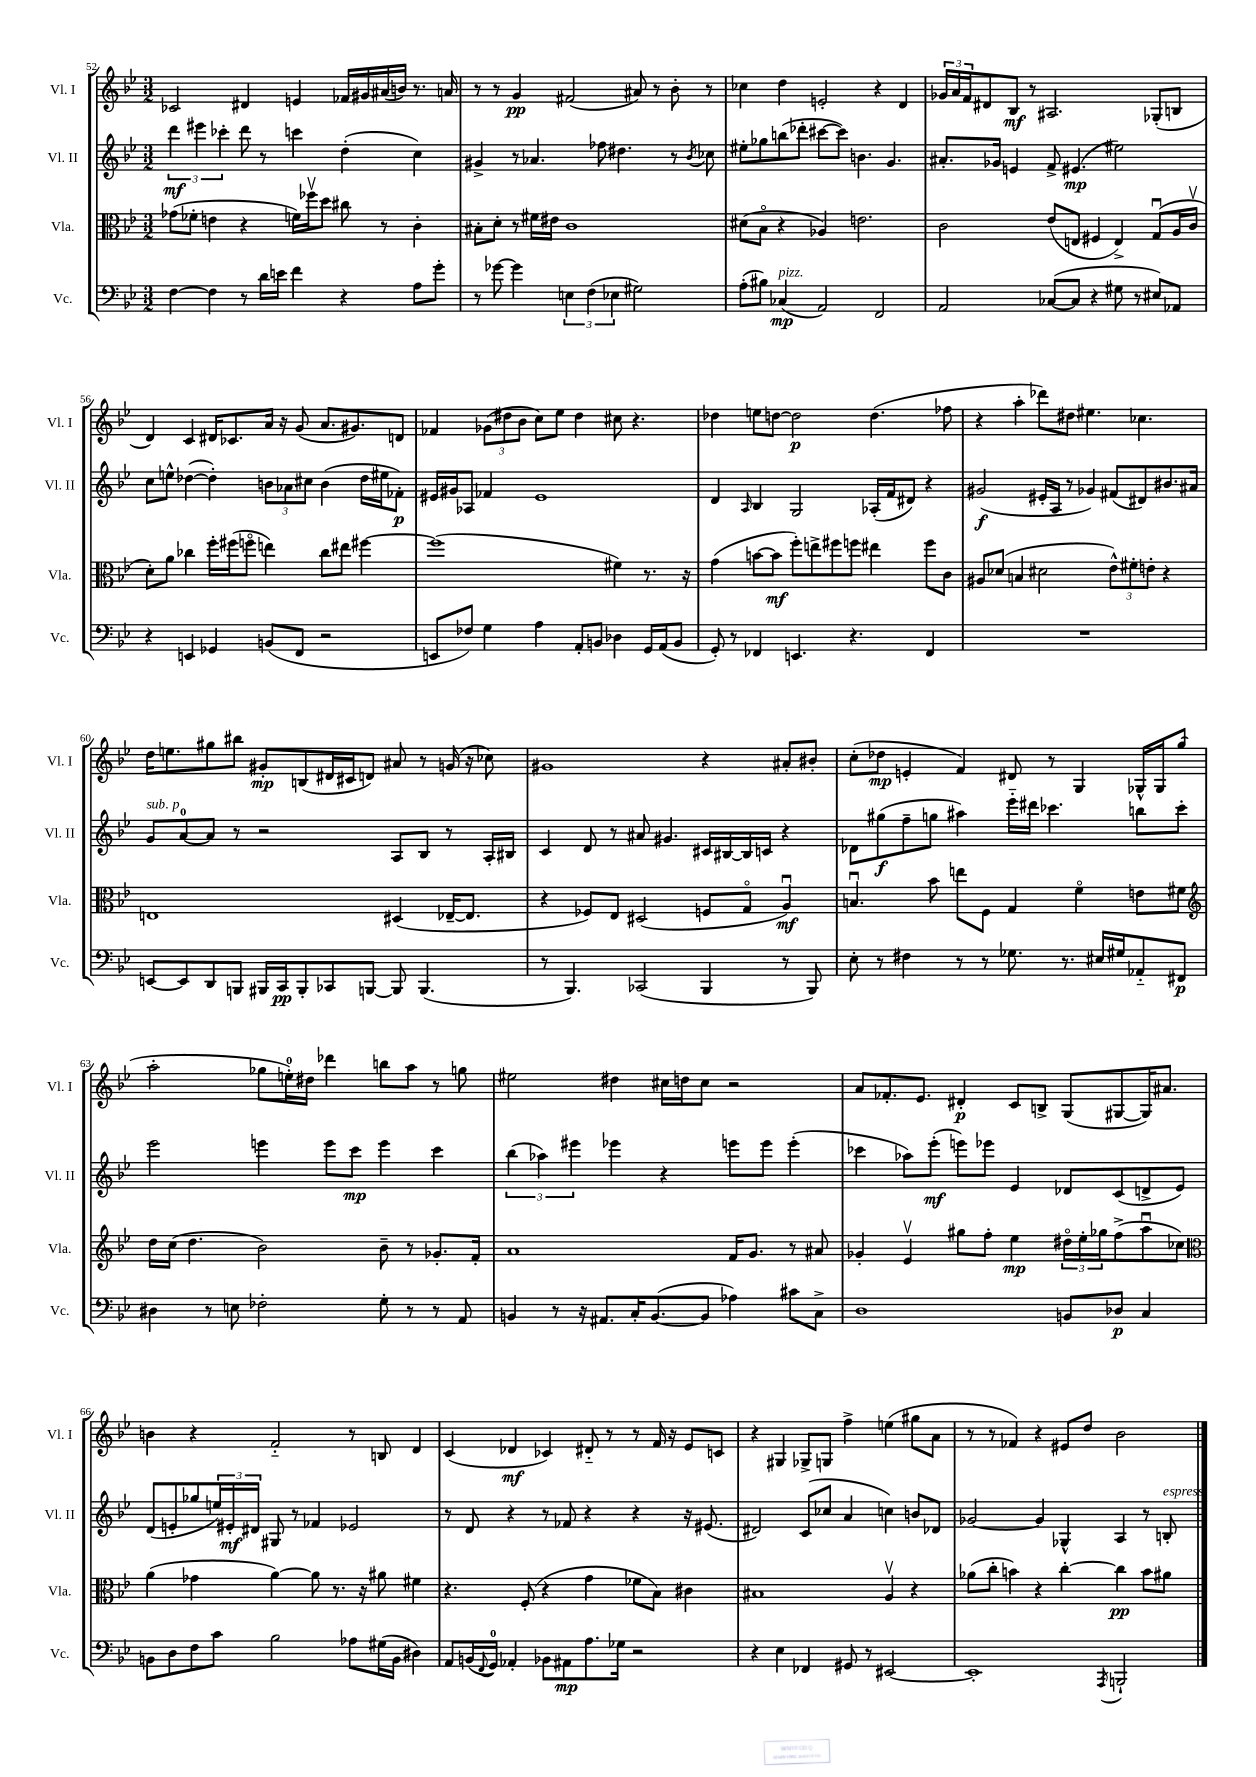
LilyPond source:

<<
\new StaffGroup <<
\new Staff = "s0" \with { instrumentName = "Vl. I" shortInstrumentName = "Vl. I" } {
    \clef treble \key bes \major \numericTimeSignature \time 3/2
    ces'2 dis'4 e'4 fes'16 gis'16 ais'16( b'16) r8. a'16 |
    r8 r8 g'4\pp fis'2( ais'8) r8 bes'8-. r8 |
    ces''4 d''4 e'2-. r4 d'4 |
    \tuplet 3/2 { ges'16 a'16 f'16 } dis'8 bes8\mf r8 ais2. ges8-.( b8 |
    d'4) c'4 dis'16 ces'8. a'16 r16 g'8( a'8. gis'8.) d'8 |
    fes'4 \tuplet 3/2 { ges'8( dis''8 bes'8 } c''8) ees''8 dis''4 cis''8 r4. |
    des''4 e''8 d''8~ d''2\p d''4.( fes''8 |
    r4 a''4-. des'''8) dis''8 eis''4. ces''4. |
    d''16 e''8. gis''8 bis''8 gis'8-.\mp b8( dis'16 cis'16 d'8) ais'8 r8 g'16( r16 ces''8) |
    gis'1 r4 ais'8-. bis'8-. |
    c''8-.( des''8\mp e'4-. f'4) dis'8 r8 g4 ges16-^ ges16 g''8( |
    a''2-. ges''8 e''16-0-.) dis''16 des'''4 b''8 a''8 r8 g''8 |
    eis''2 dis''4 cis''16 d''16 cis''8 r2 |
    a'8 fes'8.-. ees'8. dis'4-.\p c'8 b8-> g8( gis8~ gis16) ais'8. |
    b'4 r4 f'2-_ r8 b8 d'4 |
    c'4( des'4\mf ces'4) dis'8-_ r8 r8 f'16 r16 ees'8 c'8 |
    r4 gis4 ges8-> g8 f''4-> e''4( gis''8 a'8 |
    r8 r8 fes'4) r4 eis'8 d''8 bes'2 \bar "|." |
}
\new Staff = "s1" \with { instrumentName = "Vl. II" shortInstrumentName = "Vl. II" } {
    \clef treble \key bes \major \numericTimeSignature \time 3/2
    \tuplet 3/2 { d'''4\mf eis'''4 ces'''4-. } d'''8 r8 c'''4 d''4-.( c''4) |
    gis'4-> r8 aes'4. fes''8 dis''4. r8 \acciaccatura { bes'8 } ces''8 |
    eis''8-. ges''8 b''8( des'''8-. cis'''8~ cis'''8) b'4. g'4. |
    ais'8.-. ges'16 e'4 f'8-> eis'4.\mp( eis''2) |
    c''8 e''8-^ des''4~( des''4-.) \tuplet 3/2 { b'8 aes'8 cis''8 } b'4( des''16 eis''16 fes'8-.\p) |
    eis'16 gis'16 aes8 fes'4 eis'1 |
    d'4 \grace { a16 } bes4 g2 aes16-.( f'16 dis'8) r4 |
    gis'2\f( eis'16-. a16 r8 ges'4) fis'8( dis'8) bis'8. ais'16 |
    g'8^\markup { \italic "sub. p" } a'8-0~ a'8 r8 r2 a8 bes8 r8 a16-. bis16 |
    c'4 d'8 r8 ais'8 gis'4. cis'16 bis16~ bis16 c'16 r4 |
    des'8 gis''8\f( f''8-- g''8 ais''4) ees'''16-_ dis'''16 ces'''4. b''8 ces'''8-. |
    ees'''2 e'''4 e'''8 c'''8\mp e'''4 c'''4 |
    \tuplet 3/2 { bes''4( aes''4) eis'''4 } ees'''4 r4 e'''8 e'''8 e'''4-.( |
    ces'''4 aes''8) ees'''8-.\mf( e'''8) ees'''8 ees'4 des'8 c'8( d'8-> ees'8) |
    d'8( e'8-. ges''8 \tuplet 3/2 { e''16) eis'16-.\mf dis'16 } gis8 r8 fes'4 ees'2 |
    r8 d'8 r4 r8 fes'8 r4 r4 r16 eis'8.( |
    dis'2) c'8( ces''8 a'4 c''4) b'8 des'8 |
    ges'2~ ges'4 ges4-^ a4 r8 b8-.^\markup { \italic "espress." } \bar "|." |
}
\new Staff = "s2" \with { instrumentName = "Vla." shortInstrumentName = "Vla." } {
    \clef alto \key bes \major \numericTimeSignature \time 3/2
    ges'8( fes'8-. e'4 r4 f'16) fes''16\upbow d''8 cis''8 r8 c'4-. |
    bis8-. d'8-. r8 fis'16 eis'16 c'1 |
    dis'8( bes8\flageolet r4 aes4) e'2. |
    c'2 ees'8( e8 fis4 e4->) g8\downbow( a16 c'16\upbow |
    d'8-.) a'8 ces''4 f''16-. fis''16( f''8\flageolet e''4) ces''8 eis''8 fis''4~ |
    fis''1( fis'4) r8. r16 |
    g'4( b'8~ b'8\mf f''8-.) e''8-> fis''8 f''8 eis''4 f''8 c'8 |
    ais8 des'8( b4 dis'2 \tuplet 3/2 { ees'8-^) fis'8-. e'8-. } r4 |
    e1 dis4( ees16~-- ees8. |
    r4 fes8) ees8 dis2( f8 g8\flageolet a4\downbow\mf) |
    b4.\downbow bes'8 e''8 f8 g4 f'4\flageolet e'8 fis'8 |
    \clef treble d''16 c''16( d''4. bes'2) bes'8-- r8 ges'8.-. f'16-. |
    a'1 f'16 g'8. r8 ais'8 |
    ges'4-. ees'4\upbow gis''8 f''8-. ees''4\mp \tuplet 3/2 { dis''16\flageolet ees''16-. ges''16 } f''8->( a''8\downbow ces''8) |
    \clef alto a'4( ges'4 a'4~) a'8 r8. r16 ais'8 fis'4 |
    r4. f8-.( r4 g'4 fes'8 bes8) cis'4 |
    bis1 a4\upbow r4 |
    aes'8( c''8-. b'4) r4 c''4~-. c''4\pp b'8 ais'8 \bar "|." |
}
\new Staff = "s3" \with { instrumentName = "Vc." shortInstrumentName = "Vc." } {
    \clef bass \key bes \major \numericTimeSignature \time 3/2
    f4~ f4 r8 d'16 e'16 f'4 r4 a8 g'8-. |
    r8 ges'8~ ges'4 \tuplet 3/2 { e4 f4( ees4 } gis2) |
    a8-.( bis8) ces4\mp^\markup { \italic "pizz." }( a,2) f,2 |
    a,2 ces8~( ces8 r4 gis8 r8 eis8) aes,8 |
    r4 e,4 ges,4 b,8( f,8 r2 |
    e,8 fes8) g4 a4 a,8-. b,8 des4 g,16 a,16( b,8 |
    g,8-.) r8 fes,4 e,4. r4. fes,4 |
    R1. |
    e,8~ e,8 d,8 b,,8 bis,,16 c,16\pp bis,,8-. ces,8 b,,8~ b,,8 b,,4.( |
    r8 bes,,4.) ces,2( bes,,4 r8 bes,,8) |
    ees8-. r8 fis4 r8 r8 ges8. r8. eis16 gis16 aes,8-_ fis,8\p |
    dis4 r8 e8 fes2-. g8-. r8 r8 a,8 |
    b,4 r8 r16 ais,8. c16-. b,8.~( b,8 aes4) cis'8 c8-> |
    d1 b,8 des8\p c4 |
    b,8 d8 f8 c'8 bes2 aes8 gis16( b,16 dis4) |
    a,8 b,16( \appoggiatura { f,8 } g,16-0) aes,4-. bes,8 ais,8\mp a8. ges16 r2 |
    r4 ees4 fes,4 gis,8 r8 eis,2~ |
    eis,1-. \acciaccatura { a,,8 } b,,2-! \bar "|." |
}
>>
>>
\layout { \context { \Score currentBarNumber = #52 } }
